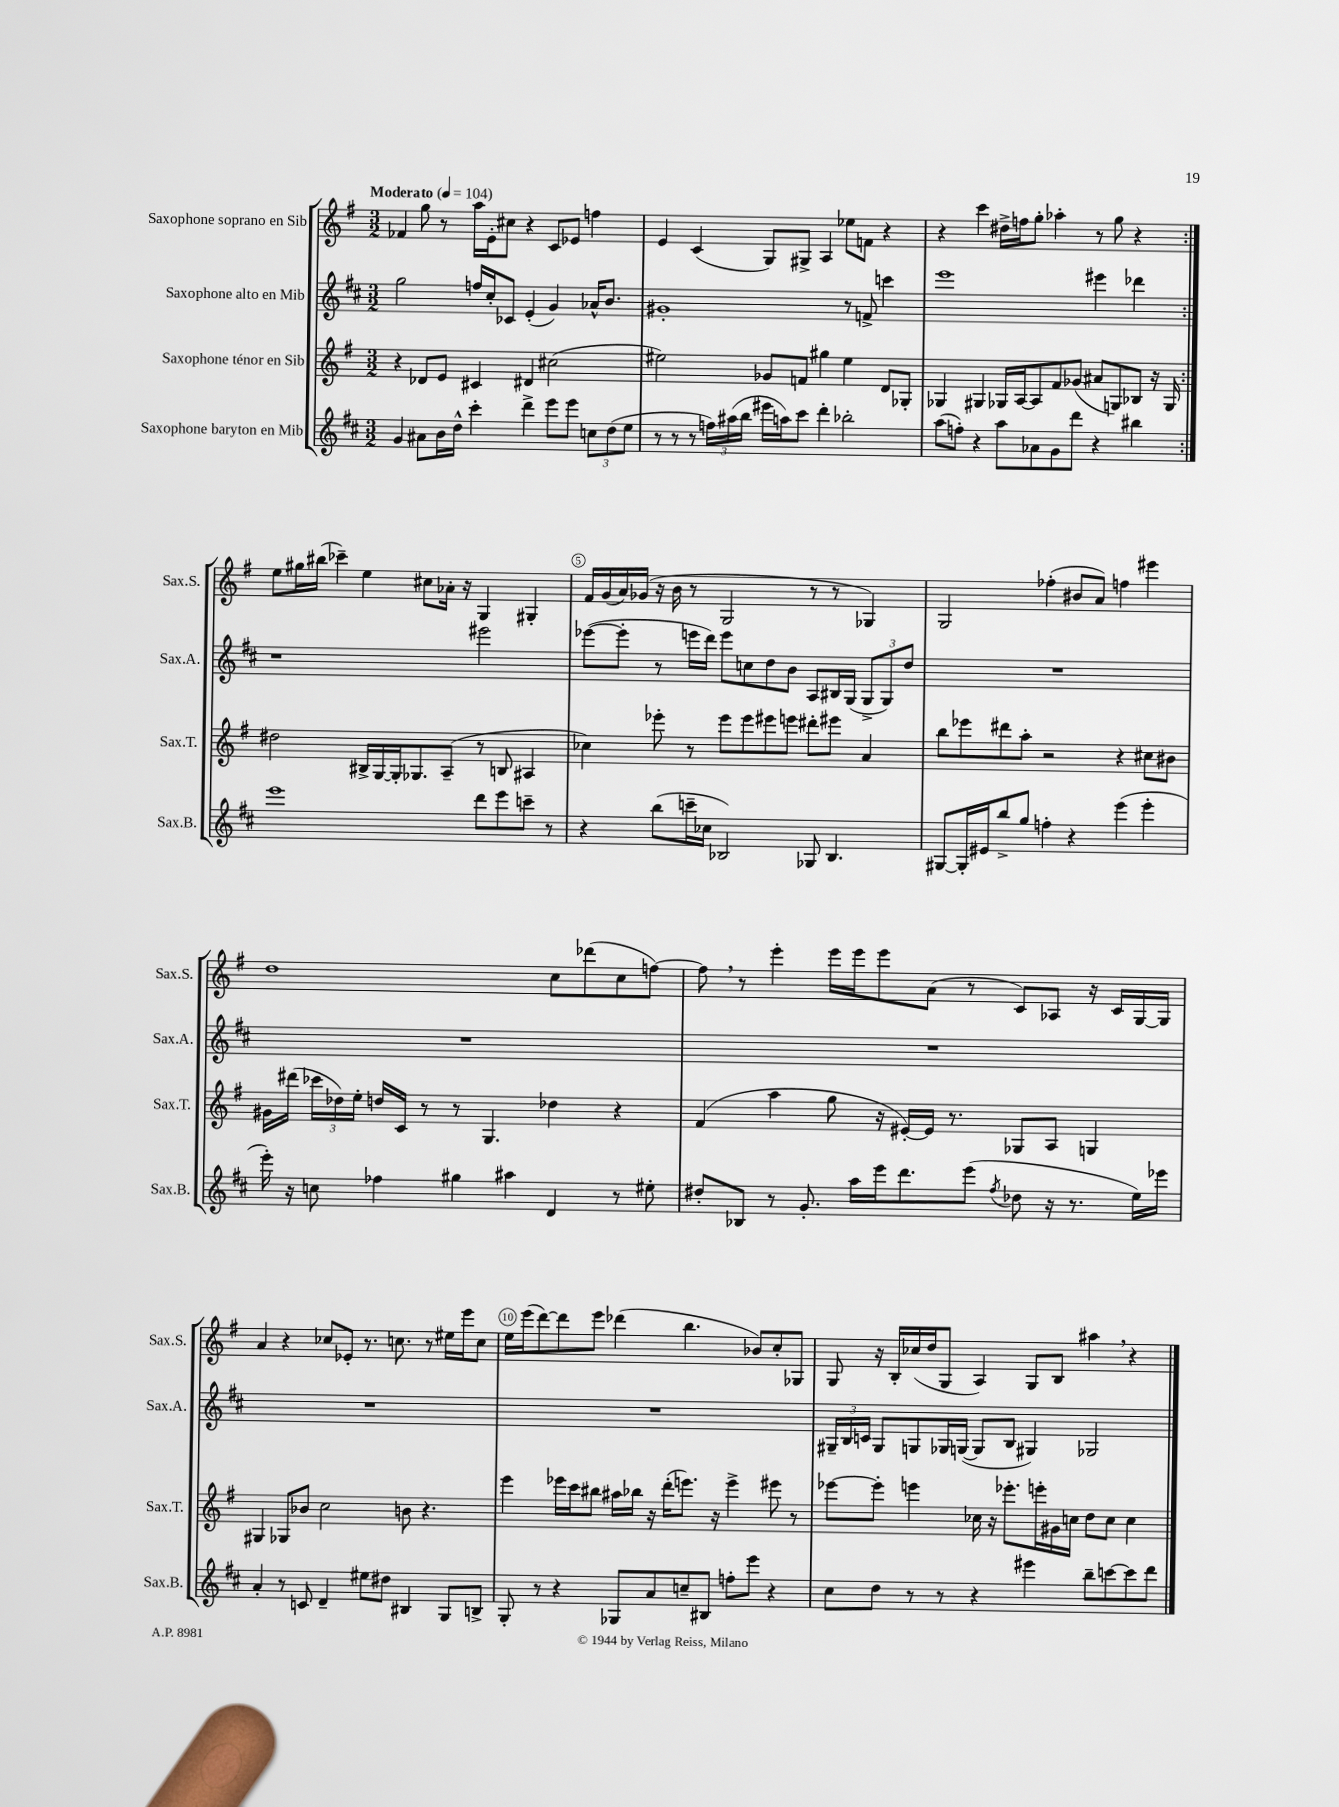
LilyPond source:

<<
\new StaffGroup <<
\new Staff = "s0" \with { instrumentName = "Saxophone soprano en Sib" shortInstrumentName = "Sax.S." } {
    \clef treble \key g \major \numericTimeSignature \time 3/2 \tempo "Moderato" 4 = 104
    \autoBeamOff \repeat volta 2 { fes'4 g''8 r8 a''16[ e'16-. cis''8] r4 c'8[ ees'8] f''4 |
    e'4 c'4( g8[) gis8]-> a4 ees''8[ f'8] r4 |
    r4 c'''4 dis''16[-> f''16 g''8]-. aes''4-. r8 g''8 r4 | }
    e''8[ gis''16 bis''16]( ces'''4--) e''4 cis''8[ aes'16]-. r16 g4 gis4-. |
    fis'16[ g'16( a'16) ges'16]( r16 b'16 r8 g2 r8 r8 ges4) |
    g2 fes''4-.( bis'8[ a'8]) f''4 eis'''4 |
    d''1 c''8[ des'''8( c''8 f''8]~) |
    f''8 \breathe r8 e'''4-. e'''16[ e'''16 e'''8 a'8]( r8 c'8[) aes8] r16 c'16[ g16~ g16] |
    a'4 r4 ces''8[ ees'8]-. r8. c''8. r8 eis''16[ e'''16 c''8] |
    e''16[ e'''16( d'''8~) d'''8 e'''8] des'''4( b''4. bes'8[) c''8-. ges8] |
    g8 r16 b16[-. ces''16( d''16 g8] a4) g8[ b8] ais''4 \breathe r4 \bar "|." |
}
\new Staff = "s1" \with { instrumentName = "Saxophone alto en Mib" shortInstrumentName = "Sax.A." } {
    \clef treble \key d \major \numericTimeSignature \time 3/2
    \autoBeamOff \repeat volta 2 { g''2 f''16[ cis''16-. ces'8] e'4-.( g'4) aes'16[-^ b'8.] |
    gis'1-. r8 f'8-> c'''4 |
    e'''1 eis'''4 des'''4 | }
    r1 eis'''2 |
    ees'''8[~( ees'''8]-. r8 e'''16[ d'''16]) e'''8[ c''8 d''8 b'8] a8[ bis16 g16]( \tuplet 3/2 { g8[-> g8) d''8] } |
    R1. |
    R1. |
    R1. |
    R1. |
    R1. |
    \tuplet 3/2 { gis16[-- b16 c'16] } gis8[ g8 ges16 g16]~( g8[ b8] gis4) ges2 \bar "|." |
}
\new Staff = "s2" \with { instrumentName = "Saxophone ténor en Sib" shortInstrumentName = "Sax.T." } {
    \clef treble \key g \major \numericTimeSignature \time 3/2
    \autoBeamOff \repeat volta 2 { r4 des'8[ e'8] cis'4 dis'4 cis''2( |
    eis''2) ges'8[ f'8] gis''4 eis''4 d'8[ ges8]-. |
    ges4 gis4 ges16[ a16~ a8 fis'8 ges'8]( ais'8[ g8) bes8] r16 g16 | }
    dis''2 bis16[-> g16~ g16-. ges8. a8]--( r8 b8 ais4 |
    ces''4) ees'''8-. r8 ees'''8[ ees'''8 eis'''8 e'''8] dis'''8[-. eis'''8] a'4 |
    b''8[ ees'''8 dis'''8 a''8]-. r2 r4 cis''8[ bis'8] |
    gis'16[ dis'''16]( \tuplet 3/2 { ces'''16[ des''16) e''16]-. } d''16[ c'16] r8 r8 g4. des''4 r4 |
    fis'4( a''4 g''8 r16 eis'16[~-.) eis'16] r8. ges8[ a8] g4 |
    gis4 ges8[ bes'8] c''2 b'8 r4. |
    e'''4 ees'''16[ c'''16 bis''8] ais''16[ bes''16] r16 d'''16[-.( e'''8.]) r16 e'''4-> eis'''8 r8 |
    ees'''8[~ ees'''8]-. e'''4 ces''16 r16 ees'''8.[-. e'''16-. gis'16 c''16] d''8[ c''8] c''4 \bar "|." |
}
\new Staff = "s3" \with { instrumentName = "Saxophone baryton en Mib" shortInstrumentName = "Sax.B." } {
    \clef treble \key d \major \numericTimeSignature \time 3/2
    \autoBeamOff \repeat volta 2 { g'4 ais'8[ b'16 d''16]-^ cis'''4-. d'''4-> e'''8[ e'''8] \tuplet 3/2 { c''8[ d''8( e''8] } |
    r8 r8 r8 \tuplet 3/2 { f''16[) ais''16( b''16] } eis'''16[ a''16) cis'''8] d'''4-. bes''2-. |
    a''8[( f''8]-.) r4 a''8[ aes'8 g'8 d'''8] r4 bis''4 | }
    e'''1 d'''8[ e'''8 c'''8]-- r8 |
    r4 b''8[( c'''16-- ces''16] bes2) ges8 bes4. |
    gis8[~ gis16-. eis'16 b''8-> g''8] f''4-. r4 e'''4( e'''4-. |
    e'''16-.) r16 c''8 fes''4 gis''4 ais''4 d'4 r8 eis''8-. |
    dis''8[-. bes8] r8 g'8.-. a''16[ e'''16 d'''8. e'''8]( \acciaccatura { fis''8 } des''8 r16 r8. e''16[) ees'''16] |
    a'4-. r8 c'8 d'4-- eis''8[ dis''8] bis4 g8[ b8]-> |
    g8-. r8 r4 ges8[ a'8 c''8-- bis8] f''8[-. e'''8] r4 |
    cis''8[ d''8] r8 r8 r4 eis'''4 b''8[-- c'''8~ c'''8 d'''8] \bar "|." |
}
>>
>>
\layout { \context { \Score \override BarNumber.break-visibility = ##(#f #t #t) barNumberVisibility = #(every-nth-bar-number-visible 5) \override BarNumber.stencil = #(make-stencil-circler 0.1 0.3 ly:text-interface::print) } }
